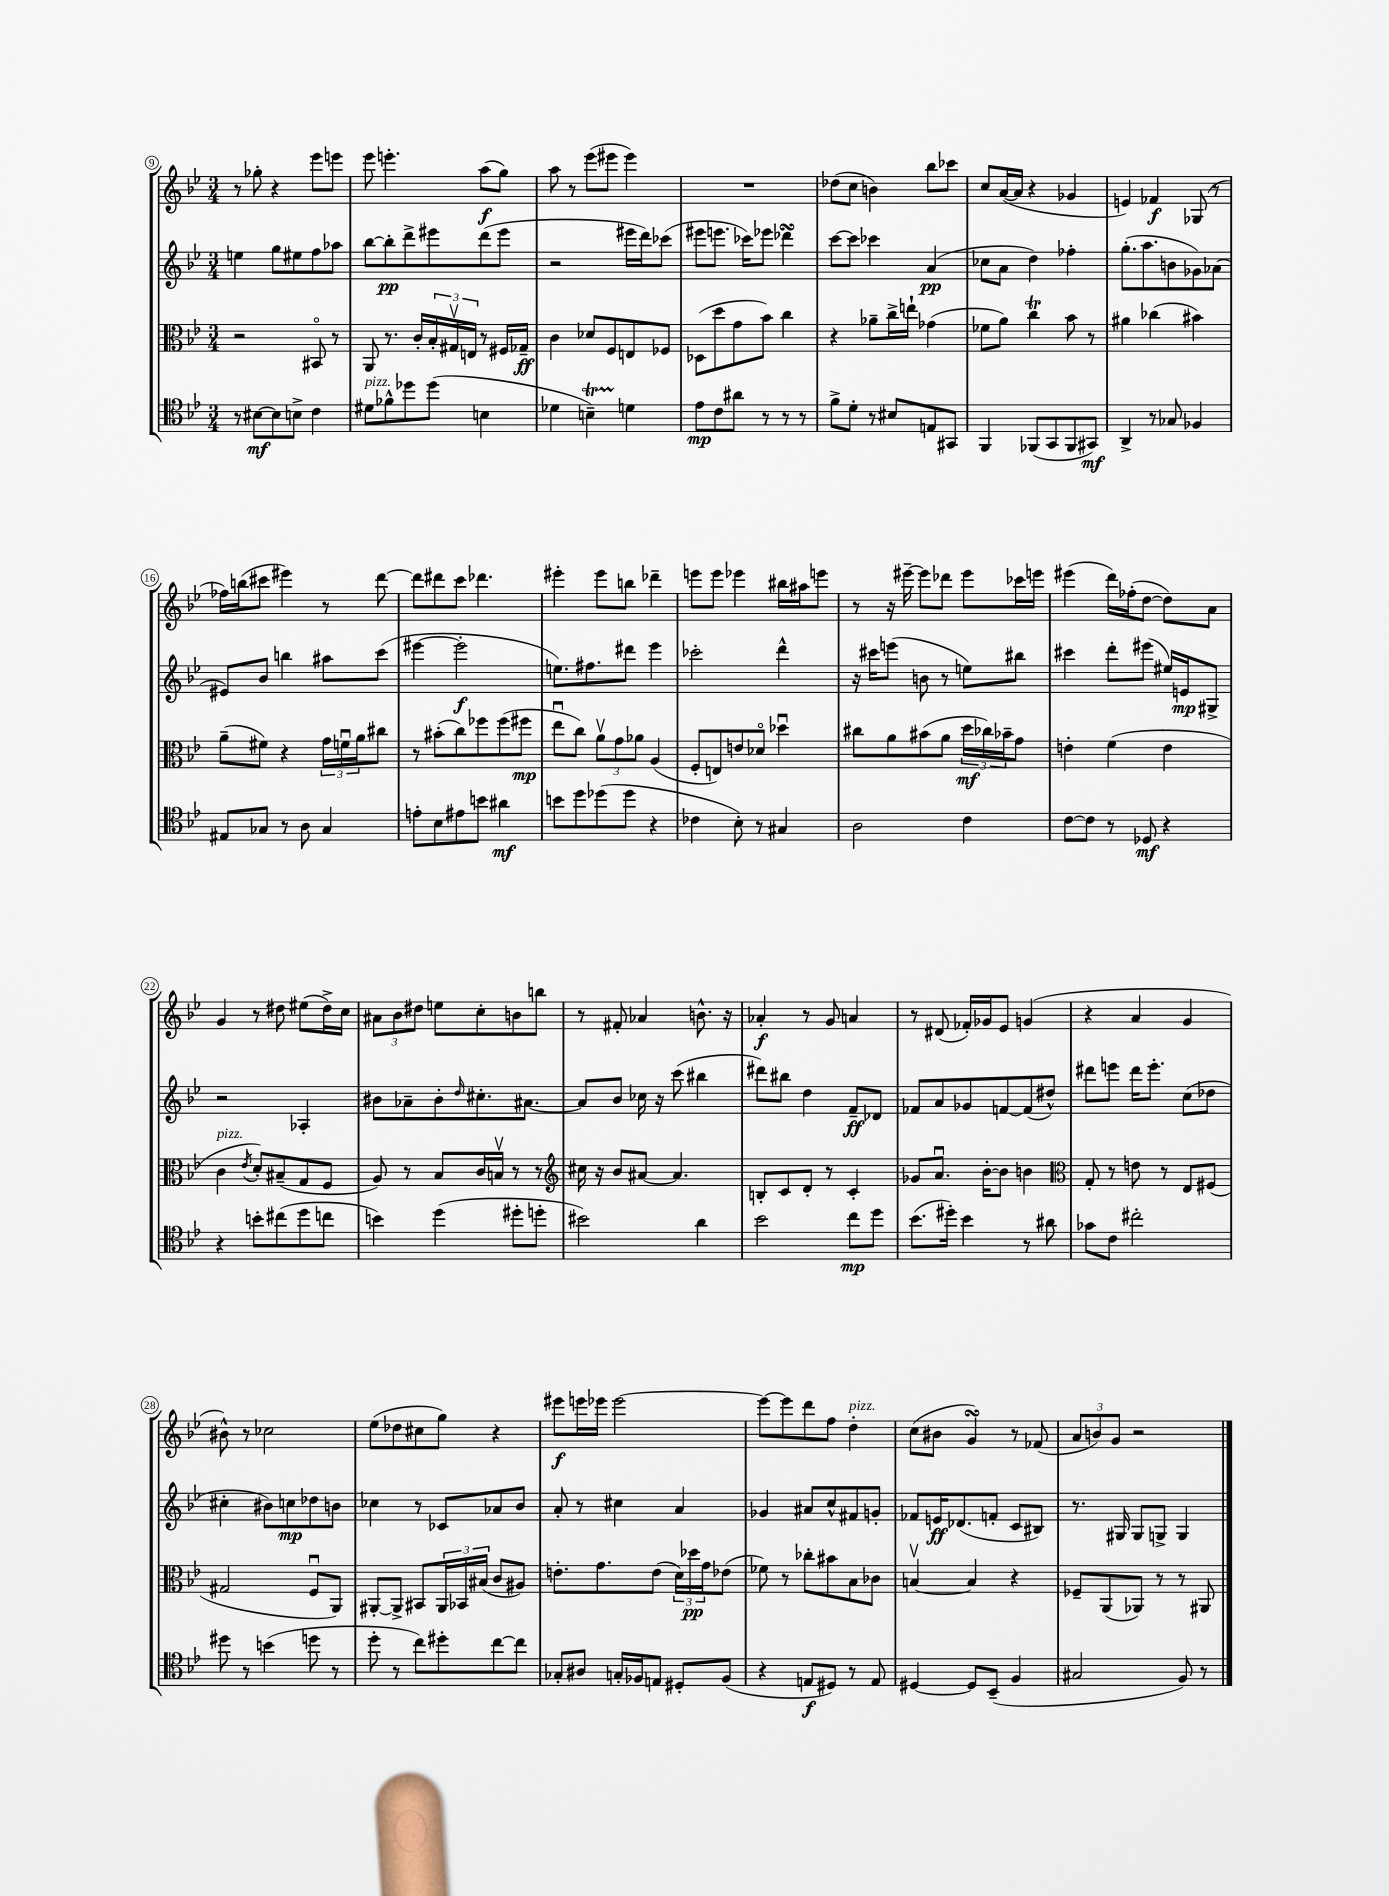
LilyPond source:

<<
\new StaffGroup <<
\new Staff = "s0" {
    \clef treble \key bes \major \numericTimeSignature \time 3/4
    r8 ges''8-. r4 ees'''8 e'''8 |
    ees'''8 e'''4.-. a''8\f( g''8) |
    a''8 r8 ees'''8( eis'''8 eis'''4) |
    R2. |
    des''8( c''8 b'4) bes''8 ces'''8 |
    c''8 a'16~( a'16 r4 ges'4 |
    e'4) fes'4\f ges8( r8 |
    fes''16) b''16( cis'''8 eis'''4) r8 d'''8~ |
    d'''8 dis'''8 c'''8 des'''4. |
    eis'''4-. eis'''8 b''8 des'''4-- |
    e'''8 e'''8 ees'''4 bis''16 ais''16 e'''8 |
    r8 r16 eis'''16~-- eis'''8 des'''8 eis'''8 ces'''16 e'''16 |
    eis'''4( d'''16) fes''16-.( d''8~ d''8) a'8 |
    g'4 r8 dis''8 eis''8( dis''16->) c''16 |
    \tuplet 3/2 { ais'8 bes'8 dis''8 } e''8 c''8-. b'8 b''8 |
    r8 fis'8-. aes'4 b'8.-^ r16 |
    aes'4-.\f r8 g'8 a'4 |
    r8 dis'8( fes'16-.) ges'16 ees'8 g'4( |
    r4 a'4 g'4 |
    bis'8-^) r8 ces''2 |
    ees''8( des''8 cis''8 g''8) r4 |
    eis'''8\f e'''16 ees'''16 ees'''2~ |
    ees'''8~ ees'''8 d'''8 f''8 d''4-.^\markup { \italic "pizz." } |
    c''8( bis'8 g'4\turn) r8 fes'8( |
    \tuplet 3/2 { a'8 b'8) g'8 } r2 \bar "|." |
}
\new Staff = "s1" {
    \clef treble \key bes \major \numericTimeSignature \time 3/4
    e''4 g''8 eis''8 f''8 aes''8 |
    bes''8~ bes''8-.\pp d'''8-> eis'''8 d'''8( eis'''8 |
    r2 eis'''16 d'''16) ces'''8( |
    eis'''8 e'''8. ces'''16) ees'''8 des'''4\turn |
    c'''8~ c'''8 ces'''4 a'4\pp( |
    ces''8 a'8 d''4) fes''4-. |
    g''8.-.( a''8. b'8 ges'8) aes'8( |
    eis'8) bes'8 b''4 ais''8 c'''8( |
    eis'''4~ eis'''2-.\f |
    e''8.) fis''8. dis'''8 ees'''4 |
    ces'''2-. d'''4-^ |
    r16 cis'''16 e'''8( b'8 r8 e''8) bis''8 |
    cis'''4 d'''8-. eis'''8( eis''16) e'16\mp gis8-> |
    r2 aes4-. |
    bis'8 aes'8-- bis'8-. \grace { d''16 } cis''8.-. ais'8.~ |
    ais'8 bes'8 ces''16 r16 c'''8( bis''4 |
    dis'''8) bis''8 d''4 f'8--\ff des'8 |
    fes'8 a'8 ges'8 f'8~ f'8( dis''8-^) |
    dis'''8 e'''8 dis'''16 e'''8.-. c''8( des''8 |
    cis''4-. bis'8) c''8\mp des''8 b'8 |
    ces''4 r8 ces'8 aes'8 bes'8 |
    a'8-. r8 cis''4 a'4 |
    ges'4 ais'8 c''8-^ fis'8 g'8-. |
    fes'8 e'16\ff des'8.( f'8-. c'8 bis8) |
    r8. gis16 gis8 g8-> g4 \bar "|." |
}
\new Staff = "s2" {
    \clef alto \key bes \major \numericTimeSignature \time 3/4
    r2 bis,8\flageolet r8 |
    a,8 r8. c'16-. \tuplet 3/2 { bes16-. gis16\upbow e16 } r8 fis16 ges16--\ff |
    c'4 des'8 f8 e8 fes8 |
    des8( d''8 g'8 bes'8) c''4 |
    r4 aes'8-- c''16-> e''16-! ges'4( |
    fes'8 a'8) c''4\trill bes'8 r8 |
    ais'4 ces''4( bis'4) |
    a'8--( fis'8) r4 \tuplet 3/2 { g'16 f'16\downbow a'16 } cis''8 |
    r8 bis'8-.( c''8) fes''8 fes''8( fis''8\mp |
    ees''8\downbow c''8) \tuplet 3/2 { a'8\upbow g'8 aes'8 } a4( |
    f8-. e8) e'8 des'8\flageolet des''4\downbow |
    cis''8 a'8 bis'8( a'8 \tuplet 3/2 { d''16\mf ces''16) bes'16-- } g'8 |
    e'4-. f'4( e'4 |
    c'4^\markup { \italic "pizz." } \acciaccatura { ees'8 } d'8-.) bis8--( g8 f8 |
    a8) r8 bes8 c'16 b16\upbow r8 r8 |
    \clef treble cis''16 r16 bes'8 ais'8~ ais'4. |
    b8-. c'8 d'8-. r8 c'4-. |
    ges'8 a'8.\downbow bes'16~-. bes'8 b'4 |
    \clef alto g8-. r8 e'8 r8 ees8 fis8( |
    gis2 f8\downbow a,8) |
    ais,8~-. ais,8-> bis,8 \tuplet 3/2 { ais,16 bes,16 bis16( } c'8 ais8) |
    e'8.-. g'8. e'8( \tuplet 3/2 { d'16) des''16\pp g'16 } ees'8( |
    fes'8) r8 ces''8-. bis'8 bes8 ces'8 |
    b4~\upbow b4 r4 |
    fes8-- a,8( aes,8) r8 r8 ais,8 \bar "|." |
}
\new Staff = "s3" {
    \clef tenor \key bes \major \numericTimeSignature \time 3/4
    r8 bis8~\mf bis8 b8-> c'4 |
    dis'8^\markup { \italic "pizz." } fes'8-^ des''8 des''8( b4 |
    des'4 b4--\startTrillSpan) d'4\stopTrillSpan |
    ees'8\mp c'8 ais'8 r8 r8 r8 |
    f'8-> d'8-. r8 bis8 e8 gis,8 |
    f,4 fes,8( g,8 fes,8 gis,8\mf) |
    a,4-> r8 ges8 fes4 |
    eis8 ges8 r8 a8 ges4 |
    e'8-. bes8 eis'8 b'8 ais'4\mf |
    b'8 d''8 des''8( des''8 r4 |
    ces'4 bes8-.) r8 gis4 |
    a2 c'4 |
    c'8~ c'8 r8 des8\mf r4 |
    r4 b'8-. cis''8( d''8 c''8 |
    b'4) d''4( dis''8-. d''8-. |
    bis'2) a'4 |
    bes'2 c''8\mp d''8 |
    bes'8.( dis''16-.) bes'4 r8 ais'8 |
    ges'8 c'8 cis''2-. |
    dis''8 r8 b'4( d''8 r8 |
    d''8-. r8 c''8) dis''8-. c''8~ c''8 |
    ges8-. ais8 g16-. fes16 e8 dis8-. fes8( |
    r4 e8\f dis8) r8 e8 |
    dis4~ dis8 bes,8--( f4 |
    gis2 f8) r8 \bar "|." |
}
>>
>>
\layout { \context { \Score currentBarNumber = #9 \override BarNumber.stencil = #(make-stencil-circler 0.1 0.3 ly:text-interface::print) } }
